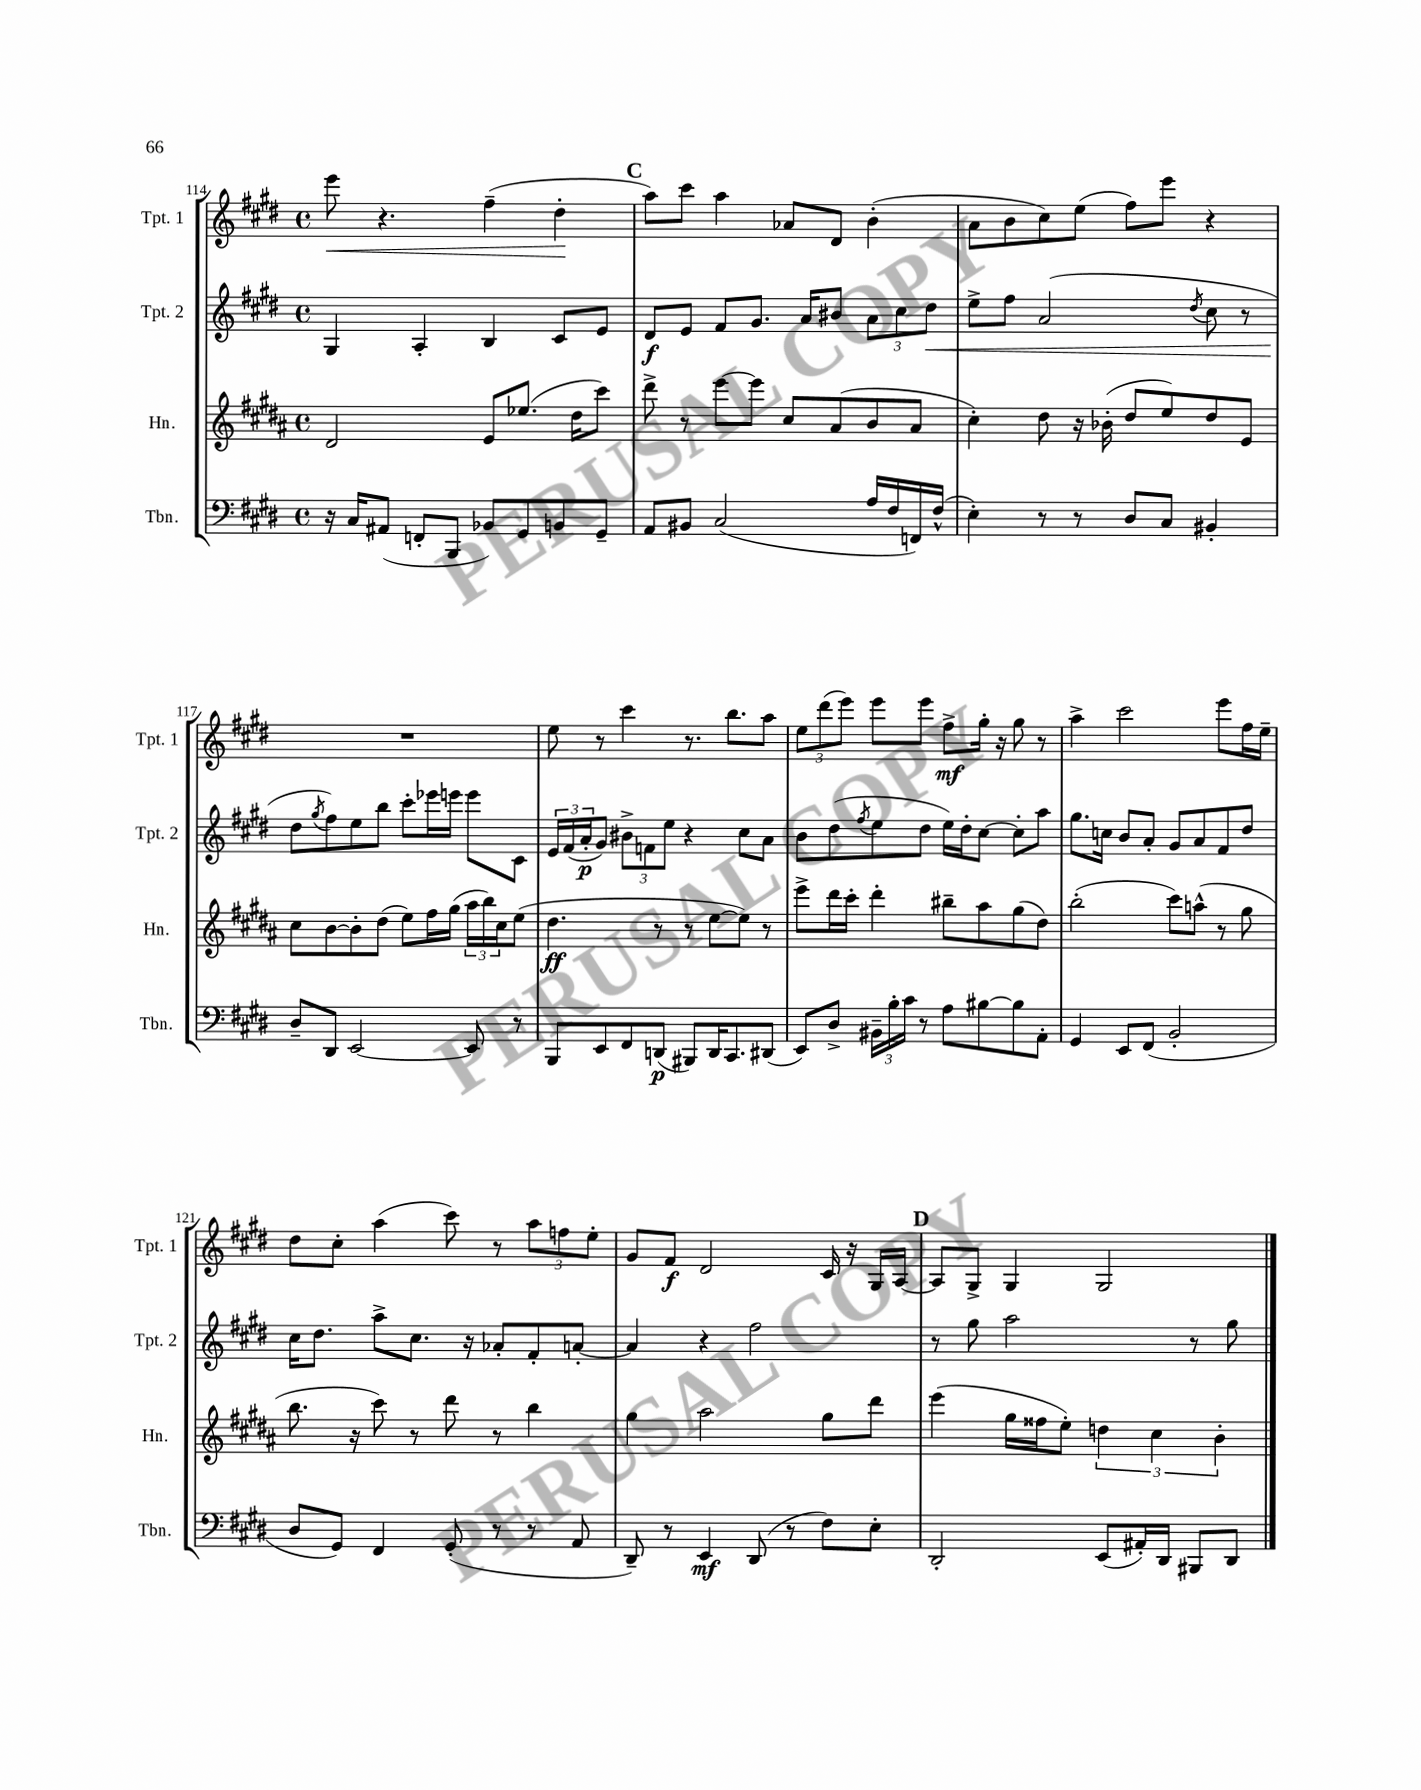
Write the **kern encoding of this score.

**kern	**dynam	**kern	**dynam	**kern	**dynam	**kern	**dynam
*part4	*part4	*part3	*part3	*part2	*part2	*part1	*part1
*staff4	*staff4	*staff3	*staff3	*staff2	*staff2	*staff1	*staff1
*I"Tbn.	*	*I"Hn.	*	*I"Tpt. 2	*	*I"Tpt. 1	*
*I'Tbn.	*	*I'Hn.	*	*I'Tpt. 2	*	*I'Tpt. 1	*
*clefF4	*	*clefG2	*	*clefG2	*	*clefG2	*
*k[f#c#g#d#]	*	*k[f#c#g#d#a#]	*	*k[f#c#g#d#]	*	*k[f#c#g#d#]	*
*M4/4	*	*M4/4	*	*M4/4	*	*M4/4	*
*met(c)	*	*met(c)	*	*met(c)	*	*met(c)	*
=114	=114	=114	=114	=114	=114	=114	=114
!	!	!	!	!	!	!	!LO:HP:b
16r	.	2d#/	.	4G#/	.	8eee\	<
16C#/KL	.	.	.	.	.	.	.
(8AA#X/J	.	.	.	.	.	4.r	.
8FFn'/L	.	.	.	4A'/	.	.	.
8BBB/J	.	.	.	.	.	.	.
8BB-X/L)	.	8e/L	.	4B/	.	(4ff#~\	.
8GG#/	.	(8.ee-X/J	.	.	.	.	.
8BBn/	.	.	.	8c#/L	.	4dd#'\	.
.	.	16dd#\KL	.	.	.	.	.
8GG#~/J	.	8ccc#\J)	.	8e/J	.	.	.
.	.	.	.	.	.	.	[
!!LO:REH:place=s1:t=C
=115	=115	=115	=115	=115	=115	=115	=115
8AA/L	.	8ddd#^\	.	8d#/L	f	8aa\L)	.
8BB#X/J	.	8r	.	8e/J	.	8ccc#\J	.
(2C#/	.	[8eee\L	.	8f#/L	.	4aa\	.
.	.	8eee\J]	.	8.g#/J	.	.	.
.	.	8cc#/L	.	.	.	8a-X/L	.
.	.	.	.	16a/KL	.	.	.
.	.	(8a#/	.	8b#X/J	.	8d#/J	.
16A/LL	.	8b/	.	12a\L	.	(4b'\	.
16F#/	.	.	.	.	.	.	.
.	.	.	.	12cc#\	.	.	.
16FFn/)	.	8a#/J	.	.	.	.	.
!	!	!	!	!	!LO:HP:b	!	!
.	.	.	.	12dd#\J	<	.	.
(16F#^^/JJ	.	.	.	.	.	.	.
=116	=116	=116	=116	=116	=116	=116	=116
4E'\)	.	4cc#'\)	.	8ee^\L	.	8a\L	.
.	.	.	.	8ff#\J	.	8b\	.
8r	.	8dd#\	.	(2a/	.	8cc#\)	.
8r	.	16r	.	.	.	(8ee\J	.
.	.	(16b-X'\	.	.	.	.	.
8D#/L	.	8dd#/L	.	.	.	8ff#\L)	.
8C#/J	.	8ee/)	.	.	.	8eee\J	.
.	.	.	.	8qdd#/	.	.	.
4BB#X'/	.	8dd#/	.	8cc#\	.	4r	.
.	.	8e/J	.	8r	.	.	.
!!LO:LB:g=z
=117	=117	=117	=117	=117	=117	=117	=117
8D#~/L	.	8cc#\L	.	8dd#\L	.	1r	.
.	.	.	.	8qgg#/	.	.	.
8DD#/J	.	[8b\	.	8ff#\)	[	.	.
[2EE/	.	8b'\]	.	8ee\	.	.	.
.	.	(8dd#\J	.	8bb\J	.	.	.
.	.	8ee\L)	.	8ccc#'\L	.	.	.
.	.	16ff#\L	.	16eee-X\L	.	.	.
.	.	(16gg#\JJ	.	16eeen\JJ	.	.	.
8EE/]	.	24aa#\LL	.	8eee\L	.	.	.
.	.	24bb\)	.	.	.	.	.
.	.	24cc#\J	.	.	.	.	.
8r	.	(8ee\J	.	8c#\J	.	.	.
=118	=118	=118	=118	=118	=118	=118	=118
8BBB/L	.	4.dd#\	ff	24e/LL	.	8ee\	.
.	.	.	.	(24f#/	.	.	.
.	.	.	.	24a'/J	p	.	.
8EE/	.	.	.	8g#/J)	.	8r	.
8FF#/	.	.	.	12b#X^\L	.	4ccc#\	.
.	.	.	.	12fn\	.	.	.
(8DDn/J	p	8r	.	.	.	.	.
.	.	.	.	12ee\J	.	.	.
8BBB#X/L)	.	8r	.	4r	.	8.r	.
16DD/K	.	[8ee\L	.	.	.	.	.
8.CC#/	.	.	.	.	.	8.bb\L	.
.	.	8ee\J])	.	8cc#\L	.	.	.
(8DD#X/J	.	8r	.	8a\J	.	8aa\J	.
=119	=119	=119	=119	=119	=119	=119	=119
8EE/L)	.	8eee^\L	.	8b\L	.	12ee\L	.
.	.	.	.	.	.	(12ddd#\	.
8D#^/J	.	16ddd#\L	.	(8dd#\	.	.	.
.	.	.	.	.	.	12eee\J)	.
.	.	16ccc#'\JJ	.	.	.	.	.
.	.	.	.	8qff#/	.	.	.
24BB#X~\LL	.	4ddd#'\	.	8ee\	.	8eee\L	.
24B'\	.	.	.	.	.	.	.
24c#\JJ	.	.	.	.	.	.	.
8r	.	.	.	8dd#\J	.	8eee\J	.
8A\L	.	8bb#X~\L	.	16ee\LL)	.	8ff#^\L	mf
.	.	.	.	16dd#'\J	.	.	.
[8B#X\	.	8aa#\	.	[8cc#\J	.	16gg#'\Jk	.
.	.	.	.	.	.	16r	.
8B#\]	.	(8gg#\	.	8cc#'\L]	.	8gg#\	.
8AA'\J	.	8dd#\J)	.	8aa\J	.	8r	.
=120	=120	=120	=120	=120	=120	=120	=120
4GG#/	.	(2bb'\	.	8.gg#\L	.	4aa^\	.
.	.	.	.	16ccn\Jk	.	.	.
8EE/L	.	.	.	8b/L	.	2ccc#\	.
(8FF#/J	.	.	.	8a'/J	.	.	.
2BB'/	.	8ccc#\L)	.	8g#/L	.	.	.
.	.	(8aan^^\J	.	8a/	.	.	.
.	.	8r	.	8f#/	.	8eee\L	.
.	.	8gg#\	.	8dd#/J	.	16ff#\L	.
.	.	.	.	.	.	16ee~\JJ	.
!!LO:LB:g=z
=121	=121	=121	=121	=121	=121	=121	=121
8D#/L	.	8.bb\	.	16cc#\KL	.	8dd#\L	.
.	.	.	.	8.dd#\J	.	.	.
8GG#/J)	.	.	.	.	.	8cc#'\J	.
.	.	16r	.	.	.	.	.
4FF#/	.	8ccc#\)	.	8aa^\L	.	(4aa\	.
.	.	8r	.	8.cc#\J	.	.	.
(8GG#'/	.	8ddd#\	.	.	.	8ccc#\)	.
.	.	.	.	16r	.	.	.
8r	.	8r	.	8a-X'/L	.	8r	.
8r	.	4bb\	.	8f#'/	.	12aa\L	.
.	.	.	.	.	.	12ffn\	.
8AA/	.	.	.	[8an'/J	.	.	.
.	.	.	.	.	.	12ee'\J	.
=122	=122	=122	=122	=122	=122	=122	=122
8DD#~/)	.	4gg#\	.	4a/]	.	8g#/L	.
8r	.	.	.	.	.	8f#/J	f
4EE/	mf	2aa#\	.	4r	.	2d#/	.
(8DD#/	.	.	.	2ff#\	.	.	.
8r	.	.	.	.	.	.	.
8F#\L)	.	8gg#\L	.	.	.	16c#/	.
.	.	.	.	.	.	16r	.
8E'\J	.	8ddd#\J	.	.	.	16G#/LL	.
.	.	.	.	.	.	[16A/JJ	.
!!LO:REH:place=s1:t=D
=123	=123	=123	=123	=123	=123	=123	=123
2DD#'/	.	(4eee\	.	8r	.	8A/L]	.
.	.	.	.	8gg#\	.	8G#^/J	.
.	.	16gg#\LL	.	2aa\	.	4G#/	.
.	.	16ff##X\J	.	.	.	.	.
.	.	8ee'\J)	.	.	.	.	.
(8EE/L	.	6ddn\	.	.	.	2G#/	.
16AA#X'/L)	.	.	.	.	.	.	.
.	.	6cc#\	.	.	.	.	.
16DD#/JJ	.	.	.	.	.	.	.
8BBB#X/L	.	.	.	8r	.	.	.
.	.	6b'\	.	.	.	.	.
8DD#/J	.	.	.	8gg#\	.	.	.
==	==	==	==	==	==	==	==
*-	*-	*-	*-	*-	*-	*-	*-
